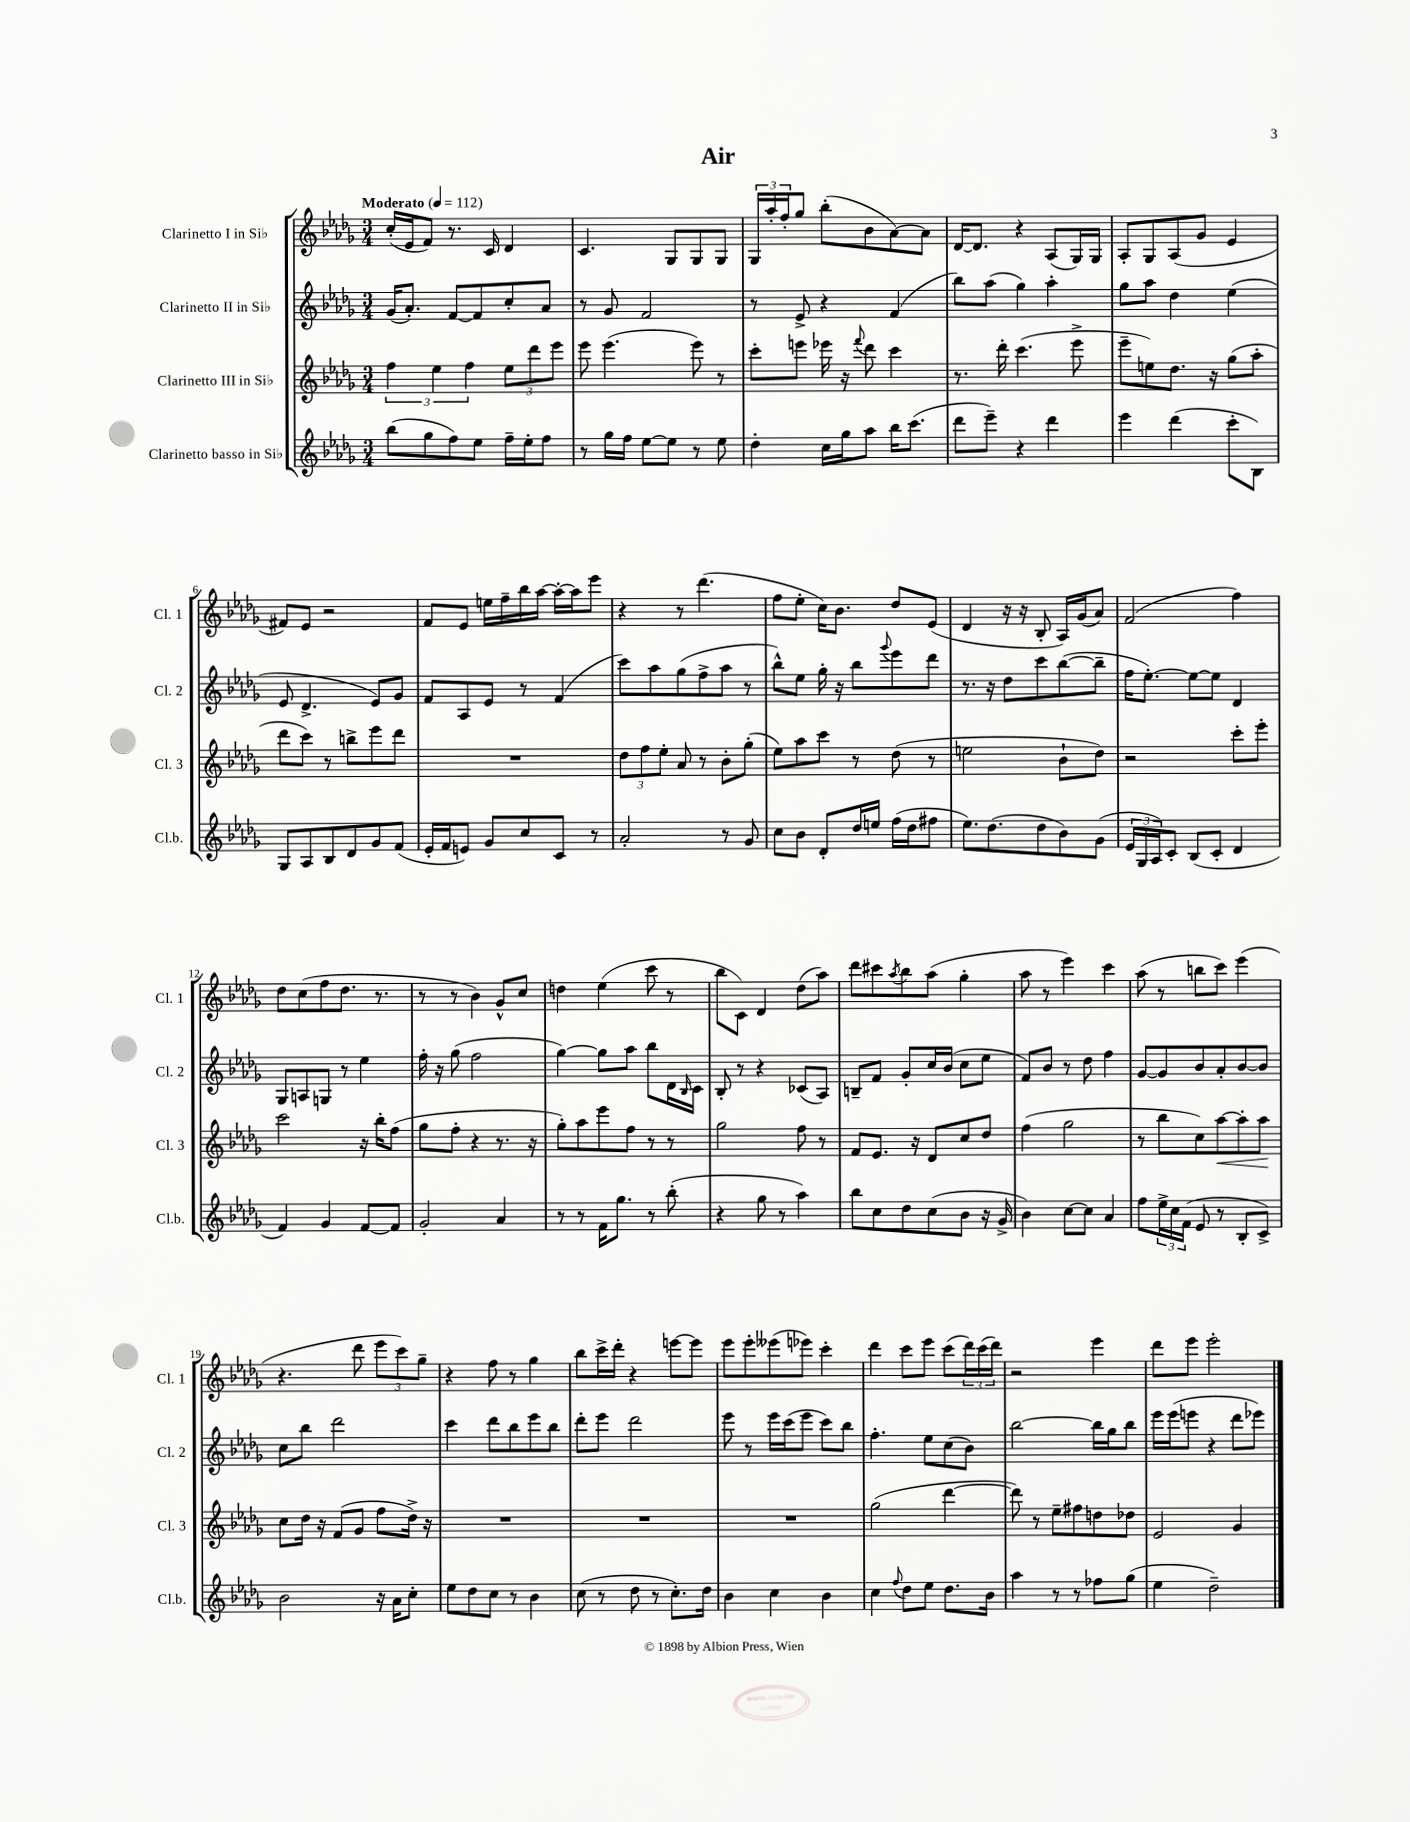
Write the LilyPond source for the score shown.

\header { title = "Air" }
<<
\new StaffGroup <<
\new Staff = "s0" \with { instrumentName = "Clarinetto I in Sib" shortInstrumentName = "Cl. 1" } {
    \clef treble \key des \major \numericTimeSignature \time 3/4 \tempo "Moderato" 4 = 112
    c''16-.( ees'16 f'8) r8. c'16 des'4 |
    c'4. ges8 ges8 ges8 |
    \tuplet 3/2 { ges16 aes''16-. f''16-. } ges''8 bes''8-.( bes'8 aes'8~) aes'8 |
    des'16~ des'8. r4 aes8( ges16) ges16 |
    aes8-. ges8 aes8( ges'8 ees'4 |
    fis'8) ees'8 r2 |
    f'8 ees'8 e''16 f''16-- bes''16 aes''16~ aes''16~-. aes''16 ees'''8 |
    r4 r8 des'''4.( |
    f''8 ees''8-. c''16) bes'8. des''8 ees'8( |
    des'4 r16 r16 bes8-. aes16) ges'16( aes'8) |
    f'2( f''4) |
    des''8 c''8( f''8 des''8. r8. |
    r8 r8 bes'4) ges'8-^ c''8 |
    d''4 ees''4( c'''8 r8 |
    bes''8 c'8) des'4 des''8( aes''8) |
    des'''8 cis'''8 \acciaccatura { aes''8 } bes''8 aes''8( ges''4-. |
    aes''8 r8 ees'''4) c'''4 |
    aes''8( r8 b''8 c'''8) ees'''4( |
    r4. des'''8 \tuplet 3/2 { ees'''8 c'''8) ges''8-- } |
    r4 f''8 r8 ges''4 |
    bes''8 c'''16-> des'''16-. r4 e'''8~ e'''8 |
    ees'''8 ees'''8-. eeses'''8( ees'''8) c'''4-. |
    des'''4 c'''8 ees'''8 c'''8( \tuplet 3/2 { des'''16) c'''16( des'''16) } |
    r2 ees'''4 |
    des'''8 ees'''8 ees'''2-. \bar "|." |
}
\new Staff = "s1" \with { instrumentName = "Clarinetto II in Sib" shortInstrumentName = "Cl. 2" } {
    \clef treble \key des \major \numericTimeSignature \time 3/4
    ges'16( aes'8.-.) f'8~ f'8 c''8-. aes'8 |
    r8 ges'8 f'2 |
    r8 ees'8-> r4 f'4( |
    bes''8) aes''8( ges''4) aes''4-. |
    ges''8 aes''8 des''4 ees''4( |
    ees'8 des'4.-> ees'8) ges'8 |
    f'8 aes8 ees'8 r8 f'4( |
    c'''8) aes''8 ges''8( f''8-> aes''8 r8 |
    bes''8-^) ees''8 ges''16-. r16 bes''8 \appoggiatura { ges'''8 } ees'''8 des'''8 |
    r8. r16 des''8 c'''8 bes''8~( bes''8-- |
    f''16 ees''8.~-.) ees''8~ ees''8 des'4 |
    ges8 a8 g8 r8 ees''4 |
    f''16-. r16 ges''8( f''2 |
    ges''4~) ges''8 aes''8 bes''8 des'16 \grace { bes16 } c'16 |
    bes8-. r8 r4 ces'8( aes8) |
    b8-- f'8 ges'8-. c''16 bes'16( c''8 ees''8 |
    f'8) bes'8 r8 des''8 f''4 |
    ges'8~ ges'8 bes'8 aes'8-. bes'8~ bes'8 |
    c''8 bes''8 des'''2 |
    c'''4 des'''8 bes''8 ees'''8 bes''8 |
    des'''8-. ees'''8 des'''2 |
    ees'''8 r8 ees'''16 c'''16( ees'''8 c'''8) bes''8 |
    f''4.-. ees''8 c''8( bes'8) |
    bes''2~ bes''16 ges''16 bes''8 |
    ees'''16 ees'''16( e'''8 r4 des'''8 ees'''8) \bar "|." |
}
\new Staff = "s2" \with { instrumentName = "Clarinetto III in Sib" shortInstrumentName = "Cl. 3" } {
    \clef treble \key des \major \numericTimeSignature \time 3/4
    \tuplet 3/2 { f''4 ees''4 f''4 } \tuplet 3/2 { ees''8 des'''8 ees'''8 } |
    ees'''8 ees'''4.( ees'''8) r8 |
    c'''8-. e'''8 ees'''16 r16 \appoggiatura { f'''8 } des'''8 c'''4 |
    r8. des'''16-. c'''4.( ees'''8-> |
    ees'''8-- e''8) des''8. r16 ges''8( aes''8-. |
    des'''8 c'''8) r8 b''8-> ees'''8 des'''8 |
    R2. |
    \tuplet 3/2 { des''8 f''8 ees''8-. } aes'8 r8 bes'8-. ges''8-.( |
    ees''8) aes''8 c'''8 r8 des''8( r8 |
    e''2 bes'8-! des''8) |
    r2 c'''8-. ees'''8-. |
    c'''2 r16 bes''16-. f''8( |
    ges''8 f''8-. r4 r8. r16 |
    ges''8-.) aes''8 ees'''8 f''8 r8 r8 |
    ges''2 f''8 r8 |
    f'8 ees'8. r16 des'8 c''8 des''8 |
    f''4( ges''2 |
    r8 bes''8 c''8) aes''8~\< aes''8-. aes''8\! |
    c''8 des''16 r16 f'8( ges'8 f''8 des''16->) r16 |
    R2. |
    R2. |
    R2. |
    ges''2( des'''4~ |
    des'''8) r8 ees''8-- fis''8 d''8 des''8 |
    ees'2 ges'4 \bar "|." |
}
\new Staff = "s3" \with { instrumentName = "Clarinetto basso in Sib" shortInstrumentName = "Cl.b." } {
    \clef treble \key des \major \numericTimeSignature \time 3/4
    bes''8( ges''8 f''8) ees''8 f''16-- ees''16-. f''8 |
    r8 ges''16 f''16 ees''8~ ees''8 r8 ees''8 |
    des''4-. c''16 ges''16 aes''8 bes''16 c'''8.( |
    des'''8 ees'''8--) r4 des'''4 |
    ees'''4 des'''4( c'''8-. bes8) |
    ges8 aes8 bes8 des'8 ges'8 f'8( |
    ees'16-. f'16 e'8) ges'8 c''8 c'8 r8 |
    aes'2-. r8 ges'8 |
    c''8 bes'8 des'8-. des''16 e''16 f''16( des''16 fis''8 |
    ees''8.) des''8.( des''8 bes'8) ges'8( |
    \tuplet 3/2 { ees'16 ges16 aes16) } c'8-. bes8( c'8-. des'4 |
    f'4) ges'4 f'8~ f'8 |
    ges'2-. aes'4 |
    r8 r8 f'16 ges''8. r8 bes''8-.( |
    r4 ges''8 r8 aes''4) |
    bes''8 c''8 des''8 c''8( bes'8 r16 ges'16-> |
    bes'4) c''8~ c''8 aes'4 |
    f''8 \tuplet 3/2 { ees''16-> c''16 f'16( } ees'8 r8 bes8-. c'8->) |
    bes'2 r16 aes'16 c''8-. |
    ees''8 des''8 c''8 r8 bes'4 |
    c''8( r8 des''8 r8 c''8.-.) des''16 |
    bes'4 c''4 bes'4 |
    c''4 \appoggiatura { f''8 } des''8 ees''8 des''8. bes'16 |
    aes''4 r8 r8 fes''8 ges''8( |
    ees''4 des''2--) \bar "|." |
}
>>
>>
